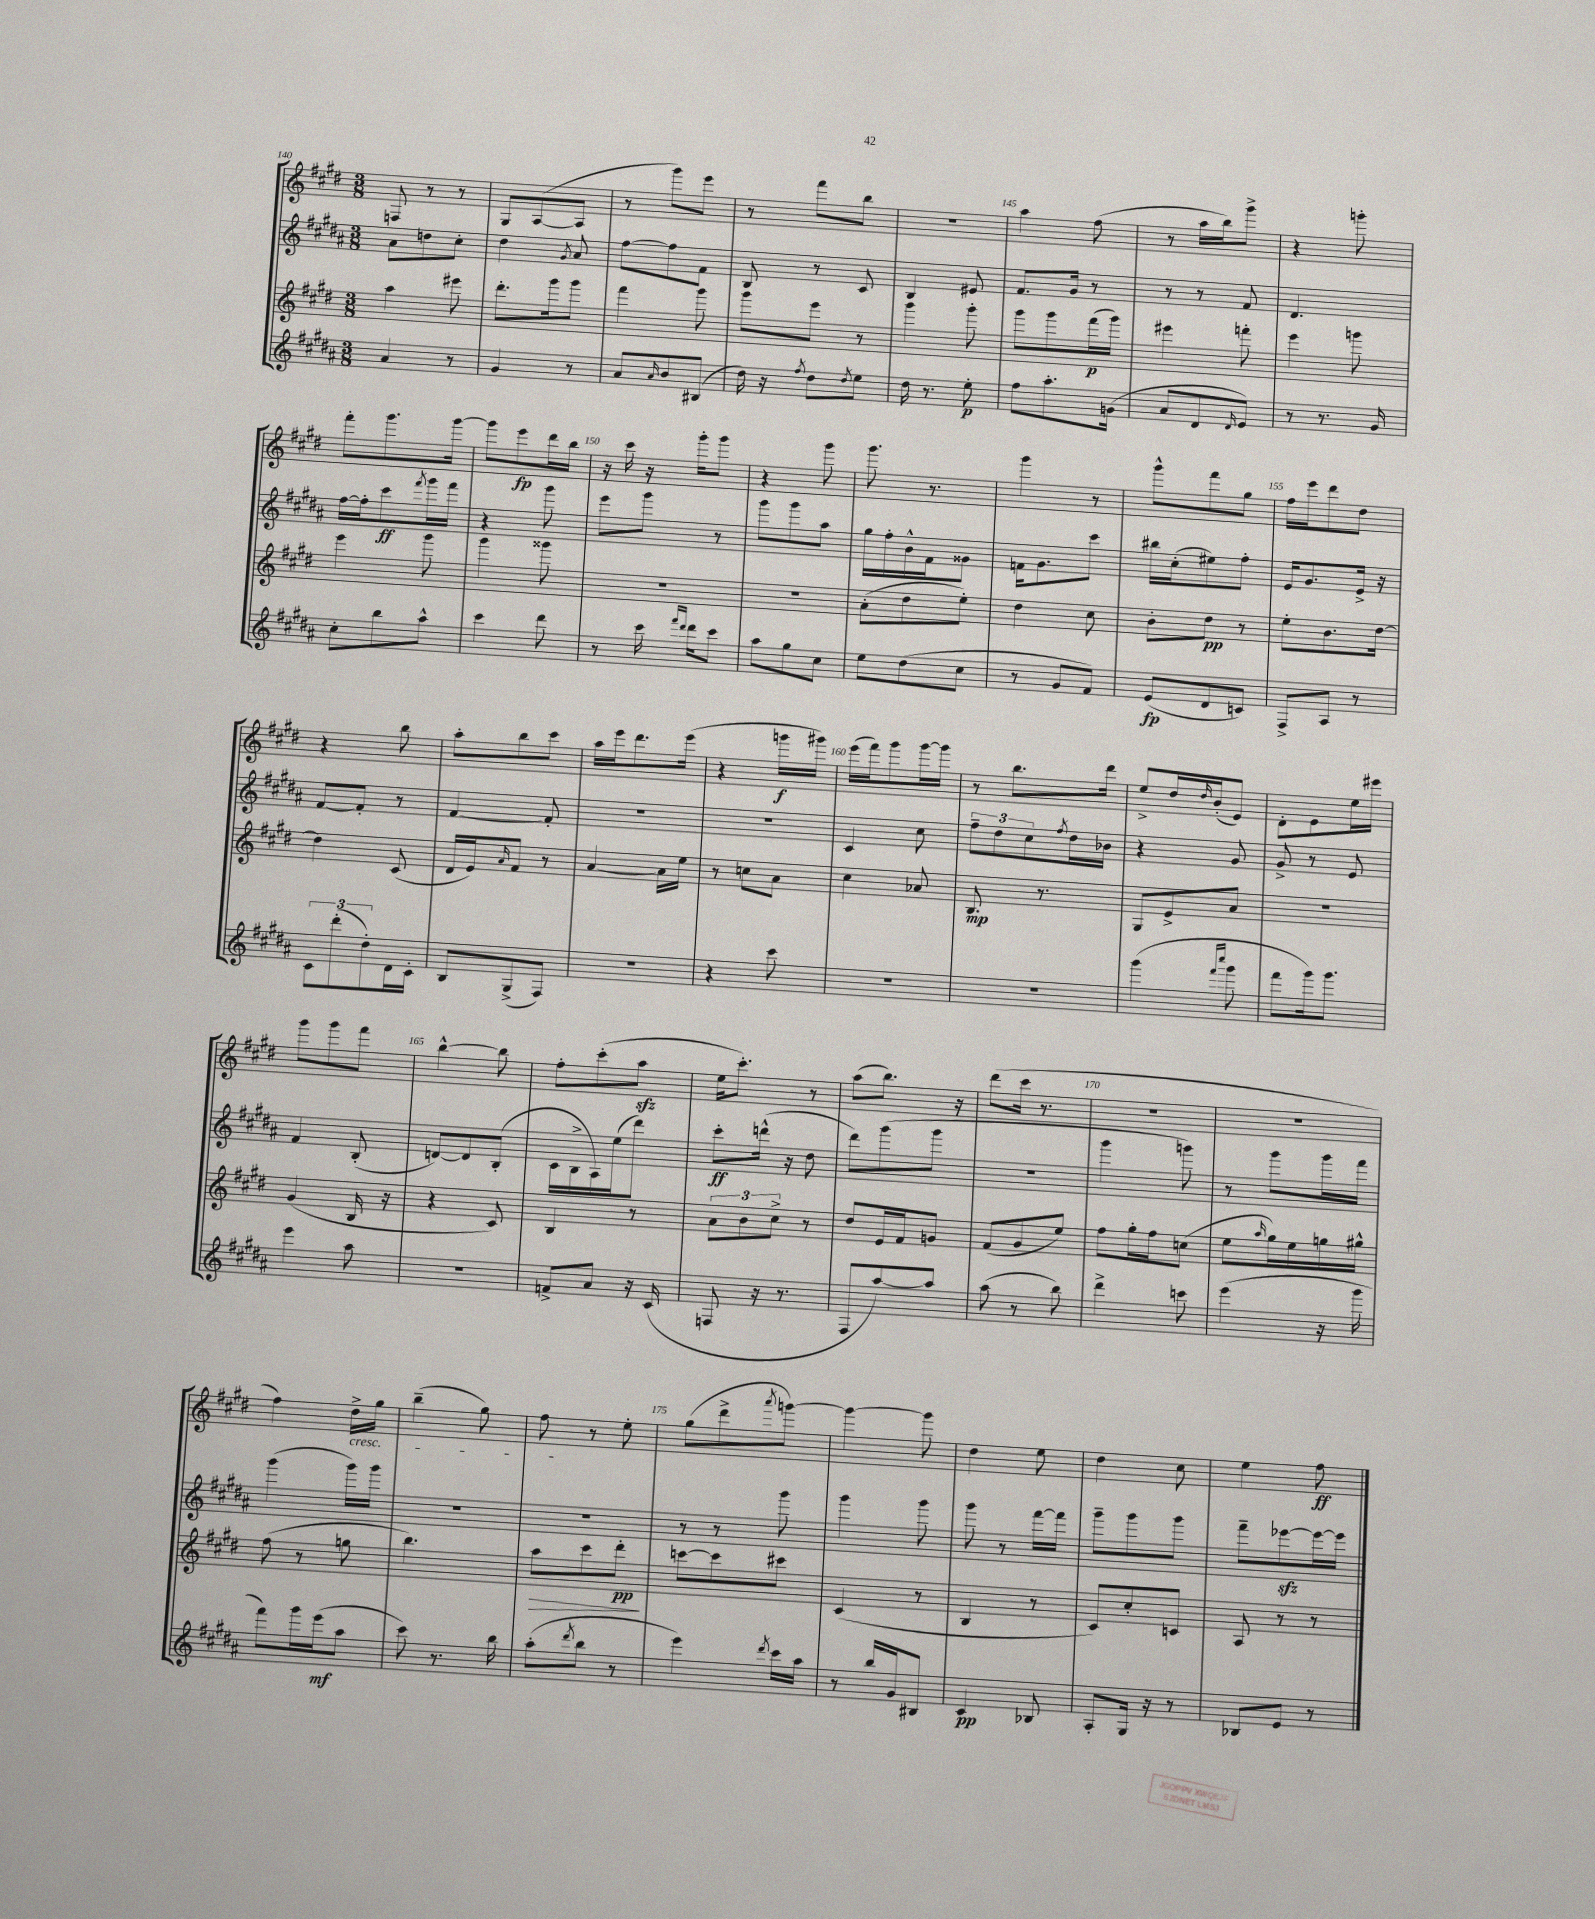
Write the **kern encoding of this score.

**kern	**dynam	**kern	**dynam	**kern	**dynam	**kern	**dynam
*part4	*part4	*part3	*part3	*part2	*part2	*part1	*part1
*staff4	*staff4	*staff3	*staff3	*staff2	*staff2	*staff1	*staff1
*clefG2	*	*clefG2	*	*clefG2	*	*clefG2	*
*k[f#c#g#d#a#]	*	*k[f#c#g#d#]	*	*k[f#c#g#d#a#]	*	*k[f#c#g#d#]	*
*M3/8	*	*M3/8	*	*M3/8	*	*M3/8	*
=140	=140	=140	=140	=140	=140	=140	=140
4a#/	.	4aa\	.	8a#\L	.	8Fn/	.
.	.	.	.	8ddn\	.	8r	.
8r	.	8eee#X\	.	8cc#'\J	.	8r	.
=141	=141	=141	=141	=141	=141	=141	=141
4g#/	.	8.ddd#'\L	.	4dd#\	.	8G#/L	.
.	.	.	.	.	.	([8A/	.
.	.	16ggg#\k	.	.	.	.	.
.	.	.	.	8qg#/	.	.	.
8r	.	8ggg#\J	.	8a#/	.	8A/J]	.
=142	=142	=142	=142	=142	=142	=142	=142
8a#/L	.	4fff#\	.	[8ff#\L	.	8r	.
16qqa#/	.	.	.	.	.	.	.
8b/	.	.	.	8ff#\]	.	8ggg#\L)	.
(8B#X/J	.	8ggg#\	.	8f#\J	.	8eee\J	.
=143	=143	=143	=143	=143	=143	=143	=143
16dd#\)	.	8ggg#\L	.	8B/	.	8r	.
16r	.	.	.	.	.	.	.
8qff#/	.	.	.	.	.	.	.
8dd#\L	.	8eee\J	.	8r	.	8fff#\L	.
8qdd#/	.	.	.	.	.	.	.
8ee\J	.	8r	.	8c#/	.	8bb\J	.
=144	=144	=144	=144	=144	=144	=144	=144
16dd#\	.	4ggg#\	.	4B/	.	4.r	.
8.r	.	.	.	.	.	.	.
8ee'\	p	8ggg#'\	.	8e#X/	.	.	.
=145	=145	=145	=145	=145	=145	=145	=145
8ff#\L	.	8ggg#\L	.	8.f#/L	.	4aa\	.
8.aa#'\	.	8ggg#\	.	.	.	.	.
.	.	.	.	16g#/Jk	.	.	.
.	.	(16fff#\L	p	8r	.	(8ff#\	.
(16gn\Jk	.	16ggg#\JJ)	.	.	.	.	.
=146	=146	=146	=146	=146	=146	=146	=146
8a#/L	.	4eee#X\	.	8r	.	8r	.
8d#/	.	.	.	8r	.	16aa\LL	.
.	.	.	.	.	.	16bb\J)	.
16qqd#/	.	.	.	.	.	.	.
8e/J)	.	8fffn'\	.	8f#/	.	8ggg#^\J	.
=147	=147	=147	=147	=147	=147	=147	=147
8r	.	4eee\	.	4.d#/	.	4r	.
8.r	.	.	.	.	.	.	.
.	.	8gggn\	.	.	.	8gggn'\	.
16g#/	.	.	.	.	.	.	.
!!LO:LB:g=z
=148	=148	=148	=148	=148	=148	=148	=148
8cc#'\L	.	4eee\	.	[16ff#\LL	.	8fff#'\L	.
.	.	.	.	16ff#'\J]	.	.	.
8bb\	.	.	.	8ccc#\	ff	8.ggg#\	.
.	.	.	.	8qfff#/	.	.	.
8aa#^^\J	.	8ggg#\	.	16ggg#\L	.	.	.
.	.	.	.	16fff#\JJ	.	[16ggg#\Jk	.
=149	=149	=149	=149	=149	=149	=149	=149
4ccc#\	.	4ggg#\	.	4r	.	8ggg#\L]	.
.	.	.	.	.	.	8eee\	fp
8ddd#\	.	8ggg##X\	.	8ggg#\	.	16ddd#\L	.
.	.	.	.	.	.	16bb\JJ	.
=150	=150	=150	=150	=150	=150	=150	=150
8r	.	4.r	.	8eee\L	.	16r	.
.	.	.	.	.	.	16ccc#\	.
16ccc#\	.	.	.	8ggg#\J	.	16r	.
16qqfff#/LL	.	.	.	.	.	.	.
16qqddd#/JJ	.	.	.	.	.	.	.
16ddd#\KL	.	.	.	.	.	16ggg#'\KL	.
8ccc#\J	.	.	.	8r	.	8ggg#\J	.
=151	=151	=151	=151	=151	=151	=151	=151
8aa#\L	.	4.r	.	8ggg#\L	.	4r	.
8gg#\	.	.	.	8ggg#\	.	.	.
8cc#\J	.	.	.	8aa#\J	.	8ggg#\	.
=152	=152	=152	=152	=152	=152	=152	=152
8ee\L	.	(8a'\L	.	16gg#\LL	.	8.ggg#\	.
.	.	.	.	16ff#'\	.	.	.
(8dd#\	.	8dd#\	.	16b^^\	.	.	.
.	.	.	.	16f#\J	.	8.r	.
8cc#\J	.	8ee'\J)	.	8g##X\J	.	.	.
=153	=153	=153	=153	=153	=153	=153	=153
8r	.	4dd#\	.	16fn\KL	.	4ggg#\	.
.	.	.	.	8.g#\	.	.	.
8g#/L	.	.	.	.	.	.	.
8f#/J)	.	8cc#\	.	8ccc#\J	.	8r	.
=154	=154	=154	=154	=154	=154	=154	=154
(8e/L	fp	8b'\L	.	16bb#X\LL	.	8ggg#^^\L	.
.	.	.	.	(16cc#'\J	.	.	.
8d#/	.	8dd#\J	pp	8ee#X\)	.	8fff#\	.
8cn/J)	.	8r	.	8ff#'\J	.	8gg#\J	.
=155	=155	=155	=155	=155	=155	=155	=155
8F#^/L	.	8ee'\L	.	16e/KL	.	16ff#\LL	.
.	.	.	.	8.g#/	.	16eee\J	.
8A#/J	.	8.b\	.	.	.	8ddd#\	.
8r	.	.	.	16e^/Jk	.	8dd#\J	.
.	.	[16dd#\Jk	.	16r	.	.	.
!!LO:LB:g=z
=156	=156	=156	=156	=156	=156	=156	=156
12c#\L	.	4dd#\]	.	[8f#/L	.	4r	.
(12ddd#'\	.	.	.	.	.	.	.
.	.	.	.	8f#'/J]	.	.	.
12dd#'\)	.	.	.	.	.	.	.
16d#\L	.	(8c#/	.	8r	.	8bb\	.
16c#'\JJ	.	.	.	.	.	.	.
=157	=157	=157	=157	=157	=157	=157	=157
8B/L	.	16d#/LL	.	[4f#/	.	8aa'\L	.
.	.	16e/J)	.	.	.	.	.
.	.	16qqa/	.	.	.	.	.
(8G#^/	.	8f#/J	.	.	.	8bb\	.
8F#/J)	.	8r	.	8f#'/]	.	8ccc#\J	.
=158	=158	=158	=158	=158	=158	=158	=158
4.r	.	[4a/	.	4.r	.	16aa\LL	.
.	.	.	.	.	.	16eee\J	.
.	.	.	.	.	.	8.ddd#\	.
.	.	16a\LL]	.	.	.	.	.
.	.	16ee\JJ	.	.	.	(16eee\Jk	.
=159	=159	=159	=159	=159	=159	=159	=159
4r	.	8r	.	4.r	.	4r	.
.	.	8ccn\L	.	.	.	.	.
8ccc#\	.	8a\J	.	.	.	16gggn\LL	f
.	.	.	.	.	.	16ggg#X\JJ)	.
=160	=160	=160	=160	=160	=160	=160	=160
4.r	.	4cc#\	.	4c#/	.	(16eee\LL	.
.	.	.	.	.	.	16fff#\J)	.
.	.	.	.	.	.	8ggg#\	.
.	.	8a-X/	.	8cc#\	.	[16ggg#\L	.
.	.	.	.	.	.	16ggg#\JJ]	.
=161	=161	=161	=161	=161	=161	=161	=161
4.r	.	8.B/	mp	12ff#~\L	.	8r	.
.	.	.	.	12dd#\	.	.	.
.	.	.	.	.	.	8.bb\L	.
.	.	.	.	12cc#\	.	.	.
.	.	8.r	.	.	.	.	.
.	.	.	.	8qff#/	.	.	.
.	.	.	.	16dd#\L	.	.	.
.	.	.	.	16b-X\JJ	.	16ddd#\Jk	.
=162	=162	=162	=162	=162	=162	=162	=162
(4ggg#\	.	8G#/L	.	4r	.	8ee^/L	.
.	.	8e^/	.	.	.	16dd#/L	.
.	.	.	.	.	.	16qqdd#/	.
.	.	.	.	.	.	(16b'/J	.
16qqfff#/LL	.	.	.	.	.	.	.
16qqcccc#/JJ	.	.	.	.	.	.	.
8ggg#\	.	8a/J	.	8g#/	.	8e/J)	.
=163	=163	=163	=163	=163	=163	=163	=163
8fff#\L	.	4.r	.	8g#^/	.	8d#'\L	.
16ggg#\k)	.	.	.	8r	.	8e\	.
8.ggg#\J	.	.	.	.	.	.	.
.	.	.	.	8e/	.	16ee\L	.
.	.	.	.	.	.	16eee#X\JJ	.
!!LO:LB:g=z
=164	=164	=164	=164	=164	=164	=164	=164
4eee\	.	(4g#/	.	4f#/	.	8ggg#\L	.
.	.	.	.	.	.	8ggg#\	.
8aa#\	.	16B/	.	(8B'/	.	8fff#\J	.
.	.	16r	.	.	.	.	.
=165	=165	=165	=165	=165	=165	=165	=165
4.r	.	4r	.	[8dn/L)	.	[4bb^^\	.
.	.	.	.	8d/]	.	.	.
.	.	8c#/)	.	(8B'/J	.	8bb\]	.
=166	=166	=166	=166	=166	=166	=166	=166
8fn^/L	.	4B/	.	16c#\LL	.	8ff#'\L	.
.	.	.	.	16B^\	.	.	.
8a#/J	.	.	.	16A#\)	.	(8ccc#'\	.
.	.	.	.	(16ee\J	.	.	.
16r	.	8r	.	8ddd#\J)	.	8aazz\J	.
(16c#/	.	.	.	.	.	.	.
=167	=167	=167	=167	=167	=167	=167	=167
8Fn/	.	12a\L	.	8ccc#'\L	ff	16ee\KL	.
.	.	.	.	.	.	8.ccc#'\J)	.
.	.	12b\	.	.	.	.	.
16r	.	.	.	(16dddn^^\Jk	.	.	.
.	.	12cc#^\J	.	.	.	.	.
8.r	.	.	.	16r	.	.	.
.	.	8r	.	8dd#\	.	8r	.
=168	=168	=168	=168	=168	=168	=168	=168
8F#/L	.	8dd#/L	.	8ddd#\L)	.	(8aa\L	.
[8aa#/)	.	16e/L	.	(8ggg#\	.	8.bb\J)	.
.	.	16f#/J	.	.	.	.	.
8aa#/J]	.	8gn/J	.	8ggg#\J	.	.	.
.	.	.	.	.	.	16r	.
=169	=169	=169	=169	=169	=169	=169	=169
(8aa#\	.	(8f#/L	.	4.r	.	(8ddd#\L	.
8r	.	8g#/	.	.	.	16ccc#\Jk	.
.	.	.	.	.	.	8.r	.
8bb\)	.	8ee/J)	.	.	.	.	.
=170	=170	=170	=170	=170	=170	=170	=170
4ddd#^\	.	8ff#\L	.	4ggg#\	.	4.r	.
.	.	16gg#'\L	.	.	.	.	.
.	.	16ff#\J	.	.	.	.	.
8cccn\	.	(8ccn\J	.	8gggn\)	.	.	.
=171	=171	=171	=171	=171	=171	=171	=171
(4eee\	.	8ee\L	.	8r	.	4.r	.
.	.	16qqaa/	.	.	.	.	.
.	.	16gg#\L)	.	8ggg#\L	.	.	.
.	.	16ee\	.	.	.	.	.
16r	.	16ggn\	.	16ggg#\L	.	.	.
16ggg#\	.	16gg#X^^\JJ	.	16fff#\JJ	.	.	.
!!LO:LB:g=z
=172	=172	=172	=172	=172	=172	=172	=172
8fff#\L)	.	(8ff#\	.	(4ggg#\	.	4ff#\)	.
16ggg#\L	.	8r	.	.	.	.	.
(16eee\J	mf	.	.	.	.	.	.
!	!	!	!	!	!	!LO:TX:b:i:t=cresc.	!
8aa#\J	.	8ggn\	.	16ggg#\LL)	.	16dd#^\LL	.
.	.	.	.	16ggg#\JJ	.	16gg#\JJ	.
=173	=173	=173	=173	=173	=173	=173	=173
8ccc#\)	.	4.bb\)	.	4.r	.	(4bb~\	.
8.r	.	.	.	.	.	.	.
.	.	.	.	.	.	8gg#\)	.
16bb\	.	.	.	.	.	.	.
=174	=174	=174	=174	=174	=174	=174	=174
!	!	!	!LO:HP:b	!	!	!	!
(8aa#'\L	.	8aa\L	>	4.r	.	8ff#\	.
8qddd#/	.	.	.	.	.	.	.
8bb\J	.	8ccc#\	.	.	.	8r	.
8r	.	8ddd#'\J	pp	.	.	8ee'\	.
.	.	.	]	.	.	.	.
=175	=175	=175	=175	=175	=175	=175	=175
4eee\)	.	[8cccn\L	.	8r	.	(8gg#\L	.
.	.	8ccc\]	.	8r	.	8ddd#^\	.
8qddd#/	.	.	.	.	.	8qaaa/	.
16ccc#\LL	.	8ccc#X\J	.	8ggg#\	.	[8gggn\J)	.
16aa#\JJ	.	.	.	.	.	.	.
=176	=176	=176	=176	=176	=176	=176	=176
8r	.	(4c#/	.	4ggg#\	.	4ggg\_	.
16bb/LL	.	.	.	.	.	.	.
16g#/J	.	.	.	.	.	.	.
8B#X/J	.	8r	.	8ggg#\	.	8ggg\]	.
=177	=177	=177	=177	=177	=177	=177	=177
4c#/	pp	4B/	.	8ggg#\	.	4dd#\	.
.	.	.	.	8r	.	.	.
8B-X/	.	8r	.	[16fff#\LL	.	8ee\	.
.	.	.	.	16fff#\JJ]	.	.	.
=178	=178	=178	=178	=178	=178	=178	=178
8A#'/L	.	8c#/L)	.	8ggg#~\L	.	4dd#\	.
16G#/Jk	.	8cc#'/	.	8ggg#\	.	.	.
16r	.	.	.	.	.	.	.
8r	.	8cn/J	.	8ggg#\J	.	8cc#\	.
=179	=179	=179	=179	=179	=179	=179	=179
8B-X/L	.	8A/	.	8fff#~\L	.	4ee\	.
8e/J	.	8r	.	[8eee-Xzz\	.	.	.
8r	.	8r	.	16eee-\L_	.	8ff#\	ff
.	.	.	.	16eee-\JJ]	.	.	.
==	==	==	==	==	==	==	==
*-	*-	*-	*-	*-	*-	*-	*-
